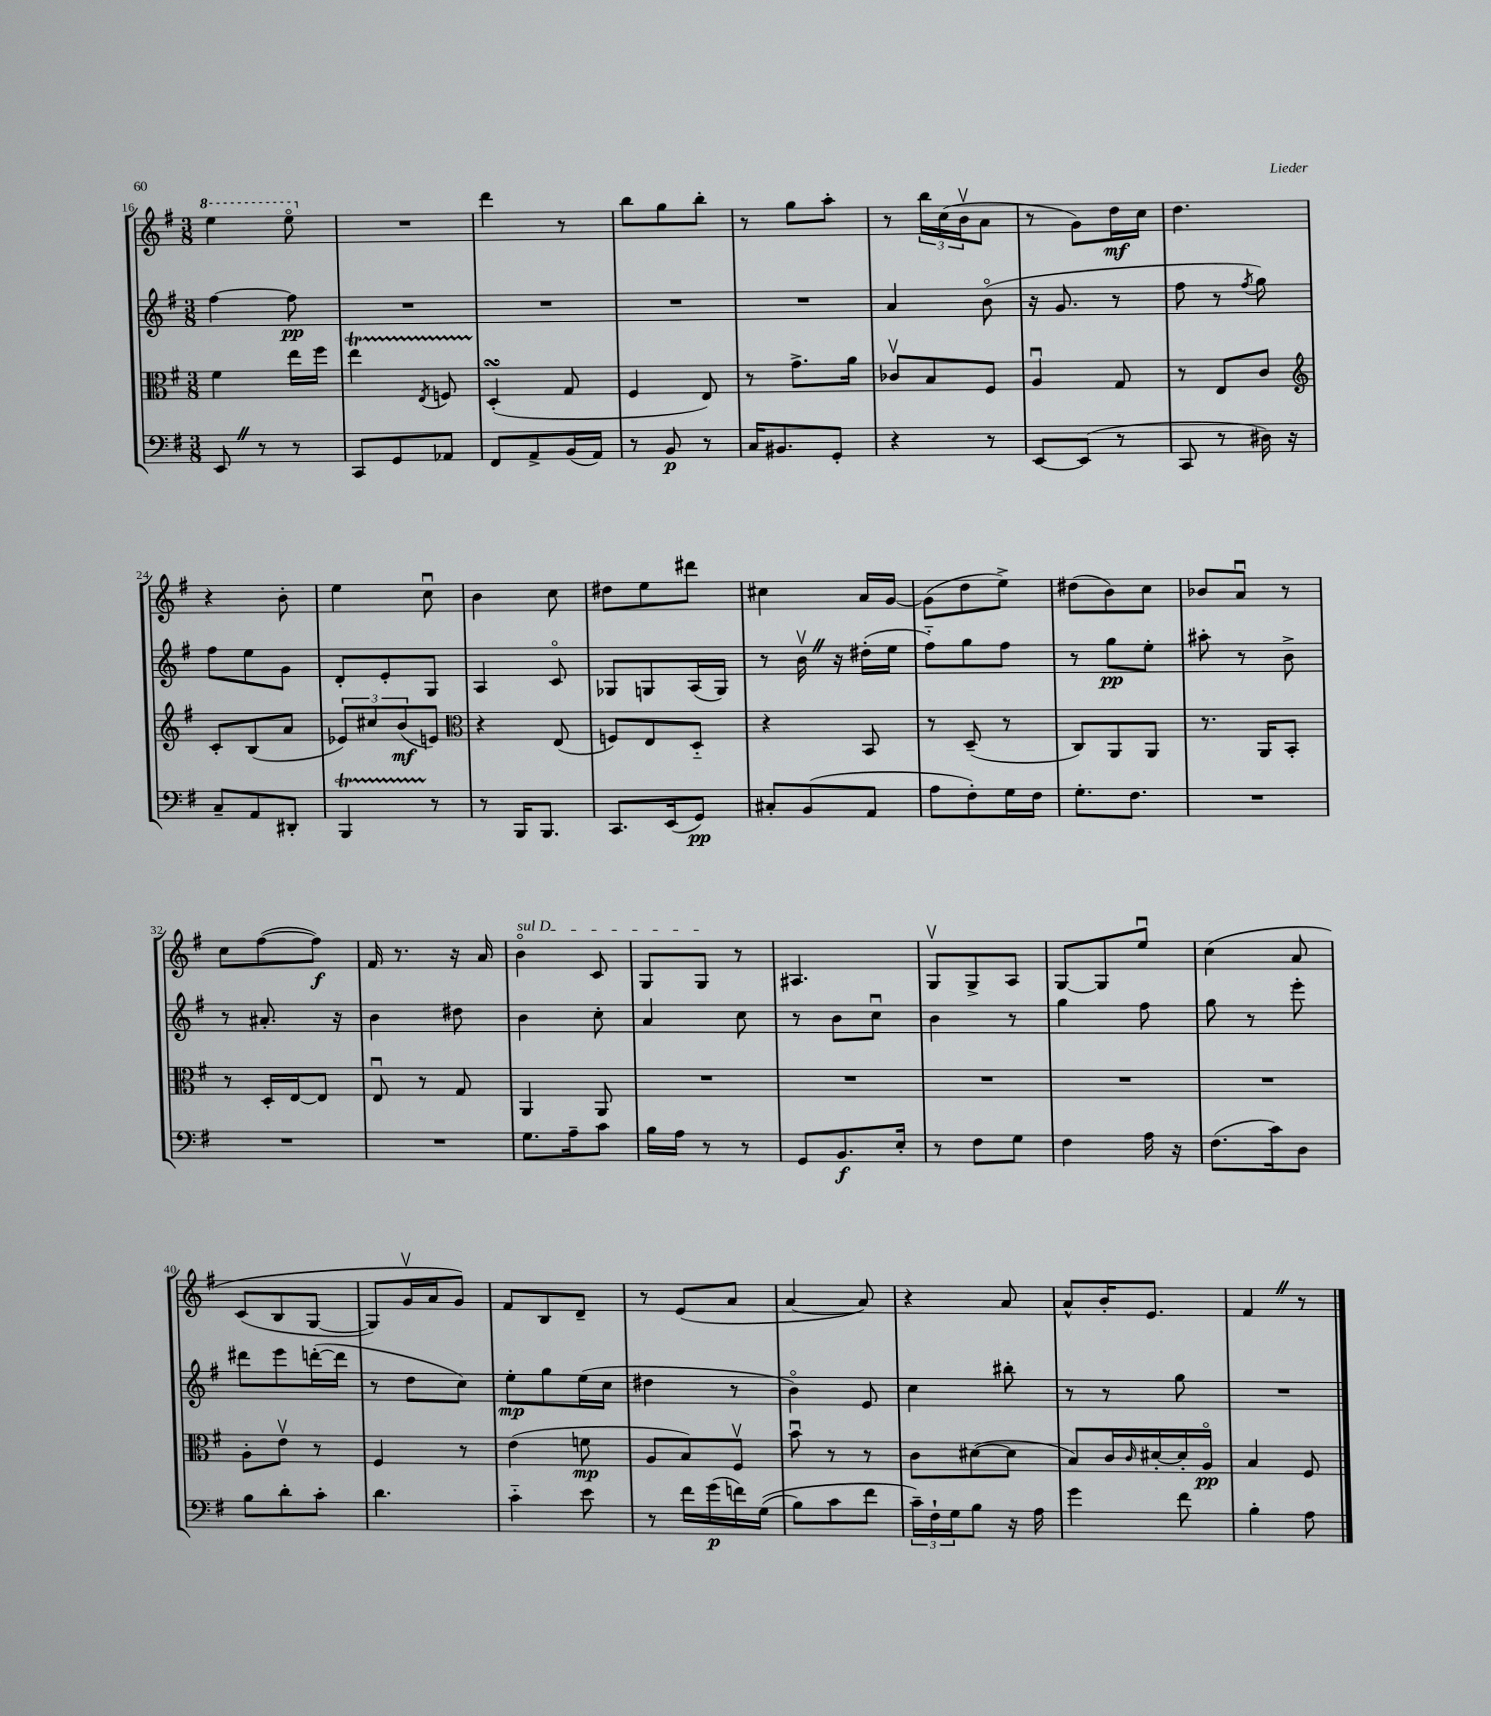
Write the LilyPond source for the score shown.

<<
\new StaffGroup <<
\new Staff = "s0" {
    \clef treble \key g \major \numericTimeSignature \time 3/8
    \ottava #1 e'''4 e'''8\flageolet \ottava #0 |
    R4. |
    d'''4 r8 |
    b''8 g''8 b''8-. |
    r8 g''8 a''8-. |
    r8 \tuplet 3/2 { b''16 c''16( b'16\upbow } a'8 |
    r8 g'8) d''16\mf c''16 |
    d''4. |
    r4 b'8-. |
    e''4 c''8\downbow |
    b'4 c''8 |
    dis''8 e''8 dis'''8 |
    cis''4 a'16 g'16~ |
    g'8( d''8 e''8->) |
    dis''8( b'8) c''8 |
    bes'8 a'8\downbow r8 |
    c''8 fis''8~( fis''8\f) |
    fis'16 r8. r16 a'16 |
    \once \override TextSpanner.bound-details.left.text = \markup { \italic "sul D" } b'4\flageolet\startTextSpan c'8 |
    g8 g8\stopTextSpan r8 |
    ais4. |
    g8\upbow g8-> a8 |
    g8~ g8 e''8\downbow |
    c''4\( a'8 |
    c'8( b8 g8~ |
    g8) g'16\upbow a'16 g'8\) |
    fis'8 b8 d'8-- |
    r8 e'8( a'8 |
    a'4~ a'8) |
    r4 a'8 |
    a'8-^ b'16-. e'8. |
    fis'4 \once \override BreathingSign.text = \markup { \musicglyph "scripts.caesura.straight" } \breathe r8 \bar "|." |
}
\new Staff = "s1" {
    \clef treble \key g \major \numericTimeSignature \time 3/8
    fis''4~ fis''8\pp |
    R4. |
    R4. |
    R4. |
    R4. |
    a'4 b'8\flageolet( |
    r16 g'8. r8 |
    fis''8 r8 \acciaccatura { fis''8 } g''8) |
    fis''8 e''8 g'8 |
    d'8-. e'8-. g8 |
    a4 c'8\flageolet |
    ges8 g8 a16( g16) |
    r8 b'16\upbow \once \override BreathingSign.text = \markup { \musicglyph "scripts.caesura.straight" } \breathe r16 dis''16-.( e''16 |
    fis''8-_) g''8 fis''8 |
    r8 g''8\pp e''8-. |
    ais''8-. r8 b'8-> |
    r8 ais'8.-. r16 |
    b'4 dis''8 |
    b'4 c''8-. |
    a'4 c''8 |
    r8 b'8 c''8\downbow |
    b'4 r8 |
    g''4 fis''8 |
    g''8 r8 e'''8-. |
    dis'''8 e'''8 d'''16~-.( d'''16 |
    r8 d''8 c''8) |
    e''8-.\mp g''8 e''16( c''16 |
    dis''4 r8 |
    b'4\flageolet) e'8 |
    c''4 bis''8-. |
    r8 r8 g''8 |
    R4. \bar "|." |
}
\new Staff = "s2" {
    \clef alto \key g \major \numericTimeSignature \time 3/8
    fis'4 e''16 fis''16 |
    e''4\startTrillSpan \acciaccatura { e8 } f8 |
    d4-.\turn\stopTrillSpan( g8 |
    fis4 e8) |
    r8 g'8.-> a'16 |
    ces'8\upbow b8 fis8 |
    a4\downbow g8 |
    r8 e8 c'8 |
    \clef treble c'8-. b8( a'8 |
    \tuplet 3/2 { ees'8) cis''8 b'8\mf( } e'8) |
    \clef alto r4 e8( |
    f8) e8 d8-_ |
    r4 b,8 |
    r8 d8--( r8 |
    c8) a,8 a,8 |
    r8. a,16 b,8-. |
    r8 d16-. e16~ e8 |
    e8\downbow r8 g8 |
    a,4 a,8 |
    R4. |
    R4. |
    R4. |
    R4. |
    R4. |
    a8-. e'8\upbow r8 |
    fis4 r8 |
    e'4( f'8\mp |
    a8 b8) fis8\upbow |
    b'8\downbow r8 r8 |
    c'8 dis'8~( dis'8 |
    b8) c'16 \grace { c'16 } dis'16~-. dis'16-. a16\flageolet\pp |
    b4 fis8 \bar "|." |
}
\new Staff = "s3" {
    \clef bass \key g \major \numericTimeSignature \time 3/8
    e,8 \once \override BreathingSign.text = \markup { \musicglyph "scripts.caesura.straight" } \breathe r8 r8 |
    c,8 g,8 aes,8 |
    fis,8 a,8-> b,16( a,16) |
    r8 b,8\p r8 |
    c16 bis,8. g,8-. |
    r4 r8 |
    e,8~ e,8( r8 |
    c,8 r8 dis16) r16 |
    c8-- a,8 dis,8-. |
    b,,4\startTrillSpan r8\stopTrillSpan |
    r8 b,,16 b,,8. |
    c,8. e,16( g,8\pp) |
    cis8-. b,8( a,8 |
    a8 fis8-.) g16 fis16 |
    g8.-. fis8. |
    R4. |
    R4. |
    R4. |
    g8. a16-- c'8 |
    b16 a16 r8 r8 |
    g,8 b,8.\f e16-. |
    r8 fis8 g8 |
    fis4 a16 r16 |
    fis8.( c'16) d8 |
    b8 d'8-. c'8-. |
    d'4. |
    c'4-_ e'8 |
    r8 fis'16 g'16\p( f'16) g16(\( |
    b8) c'8 fis'8 |
    \tuplet 3/2 { c'16--\) fis16-! g16 } b8 r16 a16 |
    g'4 fis'8 |
    b4-. a8 \bar "|." |
}
>>
>>
\layout { \context { \Score currentBarNumber = #16 } }
